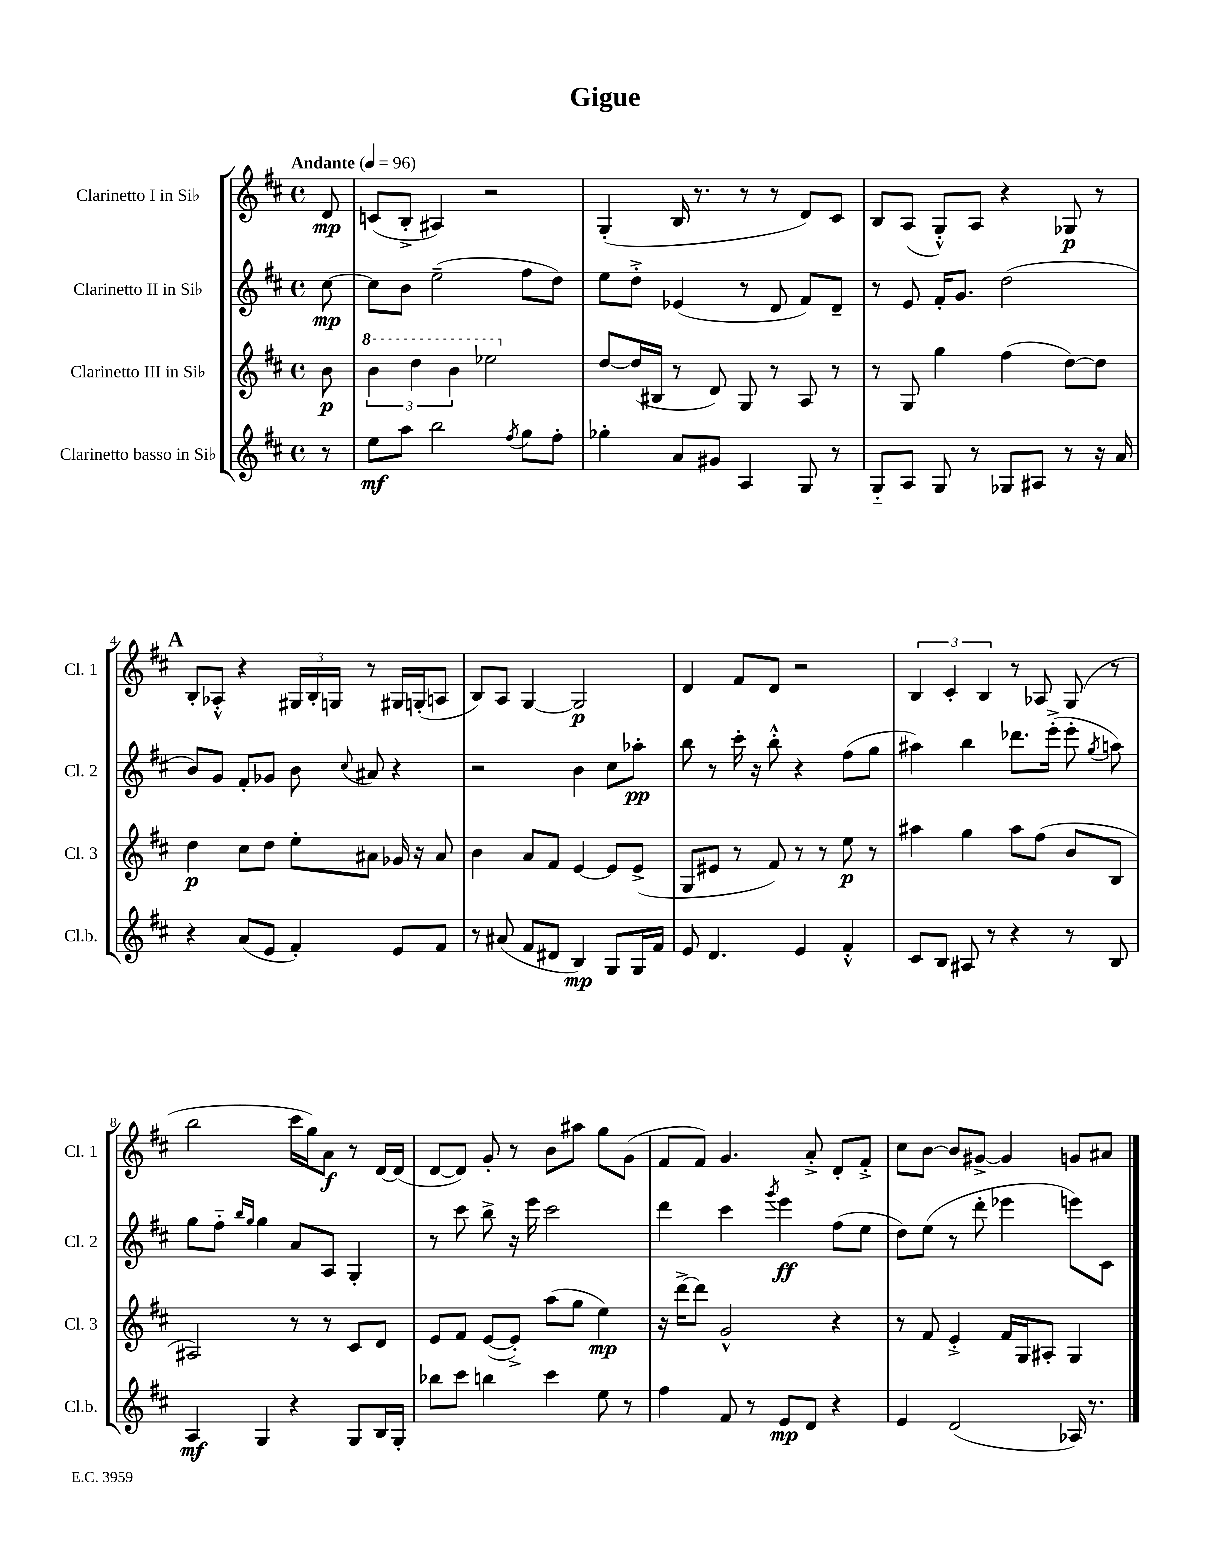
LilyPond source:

\header { title = "Gigue" }
<<
\new StaffGroup <<
\new Staff = "s0" \with { instrumentName = "Clarinetto I in Sib" shortInstrumentName = "Cl. 1" } {
    \clef treble \key d \major \defaultTimeSignature \time 4/4 \partial 8 \tempo "Andante" 4 = 96
    \autoBeamOff d'8\mp |
    c'8[( b8]-.-> ais4) r2 |
    g4-.( b16 r8. r8 r8 d'8[) cis'8] |
    b8[ a8]( g8[-.-^) a8] r4 ges8\p r8 |
    \mark \markup { \bold "A" } b8[-. aes8]-.-^ r4 \tuplet 3/2 { gis16[ b16-. g16] } r8 gis16[ g16-.( a8] |
    b8[) a8] g4~ g2\p |
    d'4 fis'8[ d'8] r2 |
    \tuplet 3/2 { b4 cis'4-. b4 } r8 aes8 g8( r8 |
    b''2 cis'''16[ g''16) a'8]\f r8 d'16[~ d'16]( |
    d'8[~ d'8]) g'8-. r8 b'8[ ais''8] g''8[ g'8]( |
    fis'8[ fis'8]) g'4. a'8-.-> d'8[-. fis'8]-.-> |
    cis''8[ b'8]~ b'8[ gis'8]~-> gis'4 g'8[ ais'8] \bar "|." |
}
\new Staff = "s1" \with { instrumentName = "Clarinetto II in Sib" shortInstrumentName = "Cl. 2" } {
    \clef treble \key d \major \defaultTimeSignature \time 4/4 \partial 8
    \autoBeamOff cis''8~\mp |
    cis''8[ b'8] e''2--( fis''8[ d''8]) |
    e''8[ d''8]-.-> ees'4( r8 d'8 fis'8[) d'8]-- |
    r8 e'8 fis'16[-. g'8.] d''2( |
    \mark \markup { \bold "A" } b'8[) g'8] fis'8[-. ges'8] b'8 \appoggiatura { cis''8 } ais'8 r4 |
    r2 b'4 cis''8[ aes''8]-.\pp |
    b''8 r8 cis'''16-. r16 b''8-.-^ r4 fis''8[( g''8] |
    ais''4) b''4 des'''8.[ e'''16]-.->( e'''8-. \acciaccatura { g''8 } a''8) |
    g''8[ fis''8]-_ \grace { b''16[ g''16] } g''4 a'8[ a8] g4-. |
    r8 cis'''8 b''8-> r16 e'''16 cis'''2 |
    d'''4 cis'''4 \acciaccatura { g'''8 } e'''4\ff fis''8[( e''8] |
    d''8[) e''8]( r8 d'''8-. ees'''4 e'''8[) cis'8] \bar "|." |
}
\new Staff = "s2" \with { instrumentName = "Clarinetto III in Sib" shortInstrumentName = "Cl. 3" } {
    \clef treble \key d \major \defaultTimeSignature \time 4/4 \partial 8
    \autoBeamOff b'8\p |
    \tuplet 3/2 { \ottava #1 b''4 d'''4 b''4 } ees'''2 \ottava #0 |
    d''8[~ d''16( bis16] r8 d'8) g8 r8 a8 r8 |
    r8 g8 g''4 fis''4( d''8[~) d''8] |
    \mark \markup { \bold "A" } d''4\p cis''8[ d''8] e''8[-. ais'8] ges'16 r16 ais'8 |
    b'4 a'8[ fis'8] e'4~ e'8[ e'8]->( |
    g8[ eis'8] r8 fis'8) r8 r8 e''8\p r8 |
    ais''4 g''4 ais''8[ fis''8]( b'8[ b8] |
    ais2) r8 r8 cis'8[ d'8] |
    e'8[ fis'8] e'8[~( e'8]-.->) a''8[( g''8] e''4\mp) |
    r16 d'''16[~-> d'''8] g'2-^ r4 |
    r8 fis'8 e'4-.-> fis'16[ g16 ais8]-. g4 \bar "|." |
}
\new Staff = "s3" \with { instrumentName = "Clarinetto basso in Sib" shortInstrumentName = "Cl.b." } {
    \clef treble \key d \major \defaultTimeSignature \time 4/4 \partial 8
    \autoBeamOff r8 |
    e''8[\mf a''8] b''2 \acciaccatura { fis''8 } g''8[ fis''8]-. |
    ges''4-. a'8[ gis'8] a4 g8 r8 |
    g8[-_ a8] g8 r8 ges8[ ais8] r8 r16 a'16 |
    \mark \markup { \bold "A" } r4 a'8[( e'8] fis'4-.) e'8[ fis'8] |
    r8 ais'8( fis'8[ dis'8] b4\mp) g8[ g16 fis'16] |
    e'8 d'4. e'4 fis'4-.-^ |
    cis'8[ b8] ais8 r8 r4 r8 b8 |
    a4\mf g4 r4 g8[ b16 g16]-. |
    bes''8[ cis'''8] b''4 cis'''4 e''8 r8 |
    fis''4 fis'8 r8 e'8[\mp d'8] r4 |
    e'4 d'2( aes16) r8. \bar "|." |
}
>>
>>
